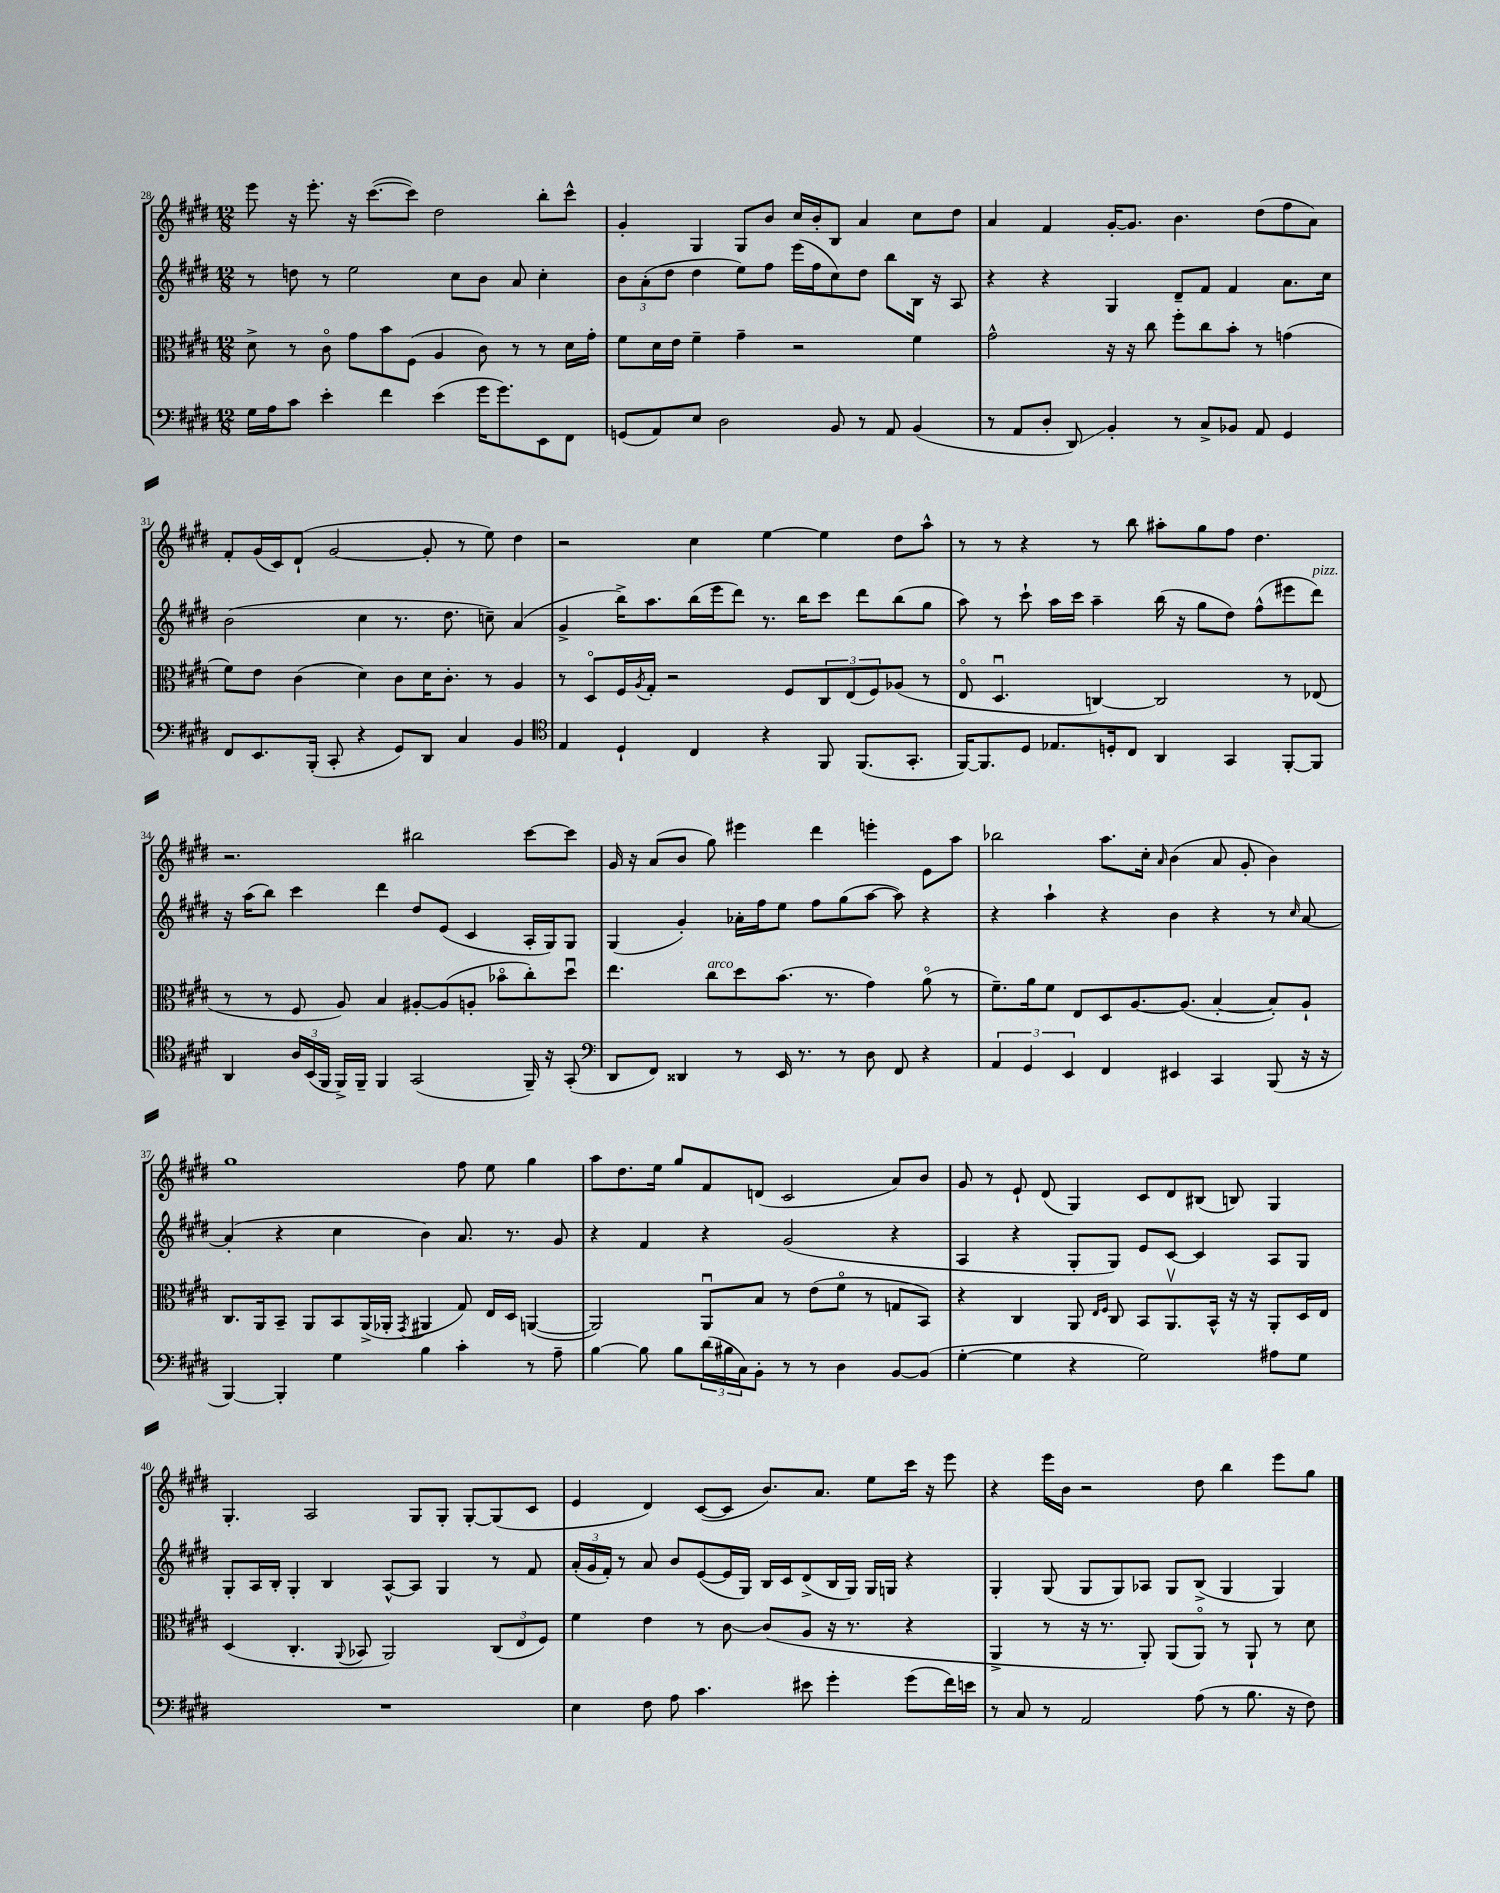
<<
\new StaffGroup <<
\new Staff = "s0" {
    \clef treble \key e \major \numericTimeSignature \time 12/8
    e'''8 r16 e'''8.-. r16 cis'''8.~( cis'''8) dis''2 b''8-. cis'''8-^ |
    gis'4-. gis4 gis8 b'8 cis''16 b'16-. b8 a'4 cis''8 dis''8 |
    a'4 fis'4 gis'16~-. gis'8. b'4. dis''8( fis''8 a'8) |
    fis'8-. gis'16( cis'16) dis'8-!( gis'2~ gis'8-. r8 e''8) dis''4 |
    r2 cis''4 e''4~ e''4 dis''8 a''8-^ |
    r8 r8 r4 r8 b''8 ais''8-. gis''8 fis''8 dis''4. |
    r2. bis''2 cis'''8~ cis'''8 |
    gis'16 r16 a'8( b'8 gis''8) eis'''4 dis'''4 e'''4-. e'8 a''8 |
    bes''2 a''8. cis''16-. \grace { a'16 } b'4( a'8 gis'8-. b'4) |
    gis''1 fis''8 e''8 gis''4 |
    a''8 dis''8. e''16 gis''8 fis'8 d'8( cis'2 a'8) b'8 |
    gis'8 r8 e'8-! dis'8( gis4) cis'8 dis'8 bis8( b8) gis4 |
    gis4.-. a2 gis8 gis8-. gis8~-. gis8( cis'8 |
    e'4 dis'4) cis'8~( cis'8 b'8.) a'8. e''8 cis'''16 r16 e'''8 |
    r4 e'''16 b'16 r2 dis''8 b''4 e'''8 gis''8 \bar "|." |
}
\new Staff = "s1" {
    \clef treble \key e \major \numericTimeSignature \time 12/8
    r8 d''8 r8 e''2 cis''8 b'8 a'8 cis''4-. |
    \tuplet 3/2 { b'8 a'8-.( dis''8 } dis''4 e''8) fis''8 e'''16( fis''16 cis''8) dis''8 b''8 b16 r16 a8 |
    r4 r4 gis4 dis'8-- fis'8 fis'4 a'8. cis''16 |
    b'2( cis''4 r8. dis''8. c''8--) a'4( |
    gis'4-> b''16->) a''8. b''16( e'''16 dis'''8) r8. b''16 cis'''8 dis'''8 b''8( gis''8 |
    a''8) r8 cis'''8-! a''16 cis'''16 a''4-- b''16( r16 gis''8 dis''8) fis''8-^( eis'''8 dis'''8^\markup { \italic "pizz." }) |
    r16 a''16( b''8) cis'''4 dis'''4 dis''8 e'8( cis'4 a16-. gis16) gis8 |
    gis4( gis'4-.) aes'16-. fis''16 e''8 fis''8 gis''8( a''8~ a''8) r4 |
    r4 a''4-! r4 b'4 r4 r8 \grace { cis''16 } a'8~ |
    a'4-.( r4 cis''4 b'4) a'8. r8. gis'8 |
    r4 fis'4 r4 gis'2( r4 |
    a4 r4 gis8-. gis8) e'8 cis'8~ cis'4 a8 gis8 |
    gis8-. a16 b16-. gis4-. b4 a8~-^ a8 gis4 r8 fis'8 |
    \tuplet 3/2 { a'16-.( gis'16 fis'16-.) } r8 a'8 b'8 e'8~( e'16 gis16) b16 cis'16 dis'8->( b16 gis16) gis16 g16 r4 |
    gis4-. gis8( gis8 gis8) aes8 gis8 b8->( gis4 gis4) \bar "|." |
}
\new Staff = "s2" {
    \clef alto \key e \major \numericTimeSignature \time 12/8
    dis'8-> r8 cis'8\flageolet gis'8 b'8 fis8( a4 cis'8) r8 r8 dis'16 gis'16-. |
    fis'8 dis'16 e'16 fis'4-- gis'4-- r2 fis'4 |
    gis'2-^ r16 r16 cis''8 fis''8-. cis''8 b'8-. r8 g'4( |
    fis'8) e'8 cis'4( dis'4) cis'8 dis'16 cis'8.-. r8 a4 |
    r8 dis8\flageolet fis16 \acciaccatura { a8 } gis16-. r2 fis8 \tuplet 3/2 { cis8 e8( fis8) } aes8( r8 |
    e8\flageolet dis4.\downbow c4~) c2 r8 ees8( |
    r8 r8 fis8 a8) b4 ais8~-. ais8( a8-. bes'8\flageolet cis''8-.) dis''8\downbow |
    e''4. cis''8^\markup { \italic "arco" } dis''8 b'8.( r8. gis'4) a'8\flageolet( r8 |
    fis'8.--) a'16 fis'8 e8 dis8 a8.~ a8.( b4~-. b8-.) a8-! |
    cis8. a,16 b,8-- a,8 b,8 a,16->( aes,16-. \acciaccatura { gis,8 } ais,4 gis8) e16 dis16 a,4~( |
    a,2) a,8\downbow b8 r8 e'8( fis'8\flageolet r8 g8 b,8) |
    r4 cis4 a,8 \grace { e16 fis16 } cis8 b,8 a,8.\upbow b,16-^ r16 r16 a,8-. dis16 e16 |
    dis4( cis4.-. \appoggiatura { a,8 } bes,8 a,2) \tuplet 3/2 { cis8( e8 fis8) } |
    fis'4 e'4 r8 cis'8~ cis'8( a8 r16 r8. r4 |
    a,4-> r8 r16 r8. a,8-.) a,8( a,8\flageolet) r8 a,8-! r8 dis'8 \bar "|." |
}
\new Staff = "s3" {
    \clef bass \key e \major \numericTimeSignature \time 12/8
    gis16 a16 cis'8 e'4-. fis'4 e'4( gis'16 gis'8.) e,8 fis,8 |
    g,8( a,8) e8 dis2 b,8 r8 a,8 b,4( |
    r8 a,8 dis8-. dis,8\glissando) b,4-. r8 cis8-> bes,8 a,8 gis,4 |
    fis,8 e,8. b,,16-.( cis,8-. r4 gis,8) dis,8 cis4 b,4 |
    \clef tenor e4 dis4-! cis4 r4 fis,8 fis,8.( gis,8.-. |
    fis,16~) fis,8. dis8 ees8. d16-. cis8 a,4 gis,4 fis,8~-. fis,8 |
    a,4 \tuplet 3/2 { a16 b,16( fis,16 } fis,16->) fis,16-- fis,4 gis,2( fis,16--) r16 gis,8-.( |
    \clef bass dis,8 fis,8) disis,4 r8 e,16 r8. r8 dis8 fis,8 r4 |
    \tuplet 3/2 { a,4 gis,4 e,4 } fis,4 eis,4 cis,4 b,,8( r16 r16 |
    b,,4~) b,,4-. gis4 b4 cis'4-. r8 a8-- |
    b4~ b8 b8 \tuplet 3/2 { dis'16( bis16 cis16) } b,8-. r8 r8 dis4 b,8~ b,8( |
    gis4~-. gis4 r4 gis2) ais8 gis8 |
    R1. |
    e4 fis8 a8 cis'4. eis'8 gis'4-. gis'8( fis'16) e'16 |
    r8 cis8 r8 a,2 a8( r8 b8. r16 fis8) \bar "|." |
}
>>
>>
\layout { \context { \Score currentBarNumber = #28 } }
